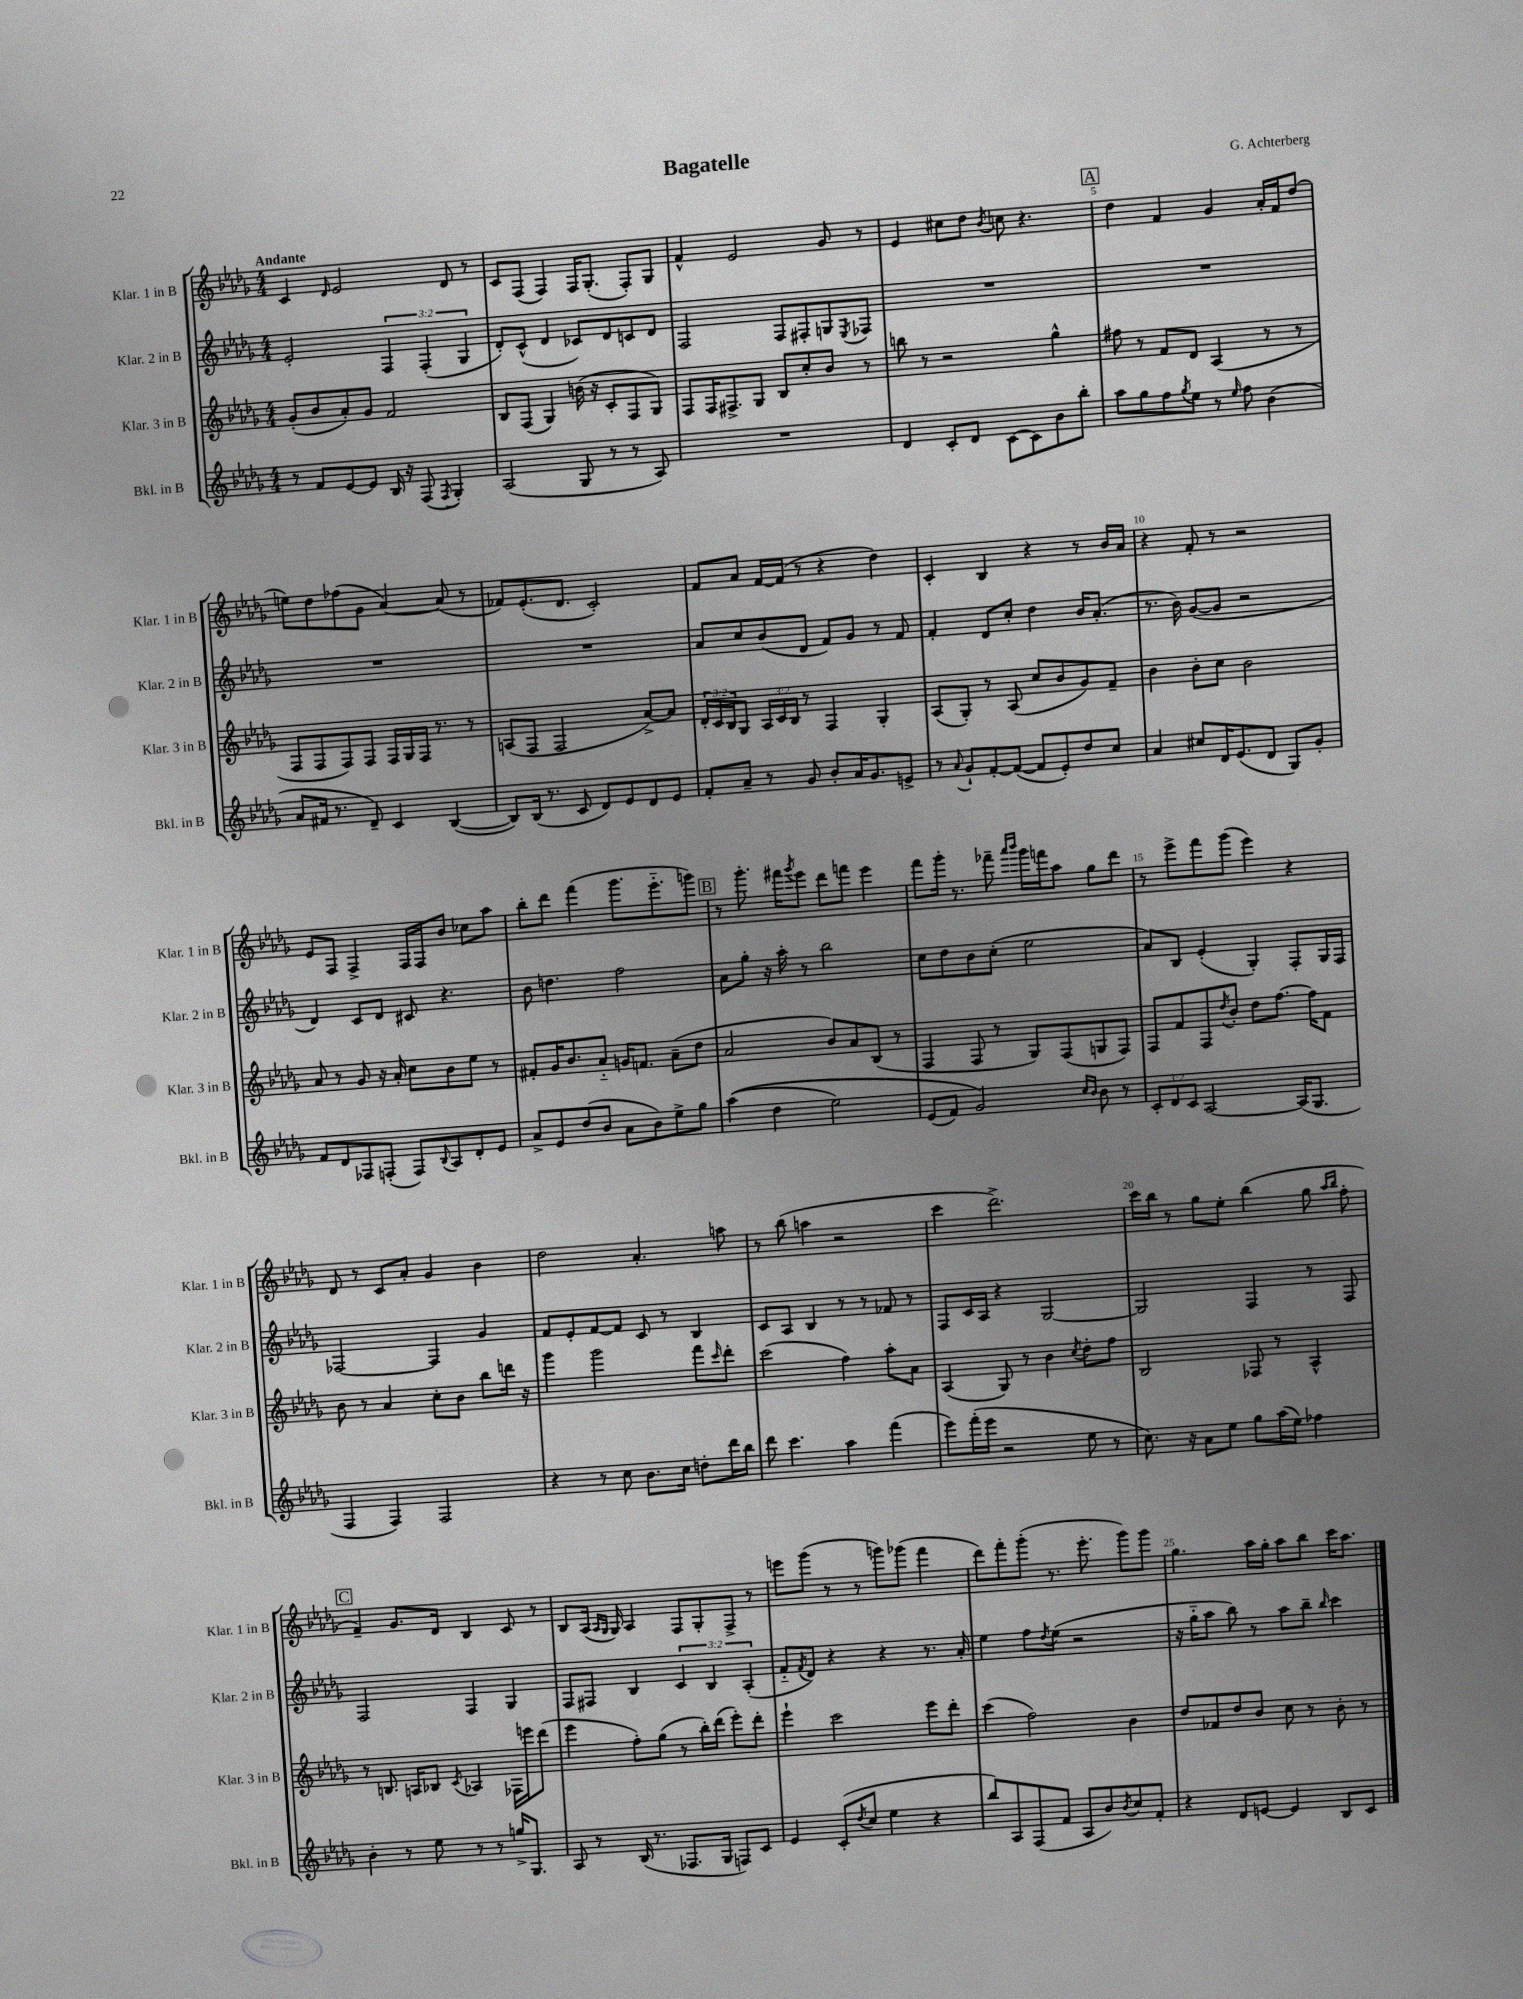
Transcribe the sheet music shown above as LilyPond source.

\header { title = "Bagatelle" composer = "G. Achterberg" }
<<
\new StaffGroup <<
\new Staff = "s0" \with { instrumentName = "Klar. 1 in B" shortInstrumentName = "Klar. 1 in B" } {
    \clef treble \key des \major \numericTimeSignature \time 4/4 \tempo "Andante"
    c'4 \grace { des'16 } ees'2 des'8 r8 |
    c'8 f8( f4) f16 ges8.-.( f8-.) ges8 |
    f'4-^ ees'2 ges'8 r8 |
    ees'4 cis''8 des''8 \acciaccatura { bes'8 } c''8 r4. |
    \mark \markup { \box "A" } des''4 f'4 ges'4 aes'16-. f'16 des''8( |
    e''8) des''8 fes''8( ges'8 aes'4~) aes'8( r8 |
    fes'8) ees'8.-.( des'8. c'2-.) |
    f'8 aes'8 f'16~ f'16( r8 r4 des''4) |
    c'4-. bes4 r4 r8 bes'16 aes'16 |
    r4 f'8-. r8 r2 |
    ees'8 f8 f4-> f16 f16 bes'8 ces''8 aes''8 |
    bes''8-. des'''8 f'''4( ges'''8. ees'''8.-_ g'''8) |
    \mark \markup { \box "B" } r8 ges'''8.-. fis'''16 \acciaccatura { ges'''8 } ees'''8 des'''8 f'''8 ees'''4 |
    f'''8 ges'''16-. r8. fes'''8-- \grace { aes'''16 bes'''16 } ges'''16 f'''16 aes''8 ges''8 des'''8 |
    r8 ees'''8-> f'''8 ges'''8( ees'''4) r4 |
    des'8 r8 c'8 aes'8-. ges'4 bes'4 |
    des''2 aes'4.-. a''8 |
    r8 bes''8( a''4 r2 |
    c'''4 des'''2.->) |
    c'''16 bes''16 r8 ges''8 ees''8-. bes''4( ges''8 \grace { aes''16 bes''16 } f''8-. |
    \mark \markup { \box "C" } f'4--) ges'8. des'16 bes4 c'8 r8 |
    bes8 aes16( \grace { aes16 ges16 } ges16) aes4 f8 ges8-. f8-> r8 |
    e'''8 ges'''8( r8 r8 g'''8) ges'''8( f'''4 |
    des'''8) f'''8-. ges'''8-.( r8. ees'''8.-. ges'''8) ges'''8 |
    ges''4. aes''16 ges''16-. aes''8 bes''8 c'''16 aes''8. \bar "|." |
}
\new Staff = "s1" \with { instrumentName = "Klar. 2 in B" shortInstrumentName = "Klar. 2 in B" } {
    \clef treble \key des \major \numericTimeSignature \time 4/4 \override Staff.TupletNumber.text = #tuplet-number::calc-fraction-text
    ees'2-. \tuplet 3/2 { f4 f4-.( ges4 } |
    des'8-.) c'8-^( des'4 ces'8) des'8 c'8 des'8 |
    f2 f8 fis8-. g8 \acciaccatura { ees8 } fes8 |
    R1 |
    \mark \markup { \box "A" } R1 |
    R1 |
    R1 |
    aes'8 c''8 bes'8( des'8 f'8) ges'8 r8 f'8 |
    f'4-. des'8 c''8-. des''4 bes'16 aes'8.-.( |
    r8. bes'16) ges'8~( ges'8 r2 |
    des'4) c'8 des'8 cis'8 r4. |
    bes'8 d''4. f''2 |
    \mark \markup { \box "B" } aes'8 ges''8-. r16 aes''16-. r8 bes''2 |
    c''8 des''8 bes'8 c''8-.( ees''2 |
    aes'8) bes8 ees'4-.( ges4-.) f8-. ges16 f16 |
    fes2~ fes4 ges'4 |
    f'8 ees'8-. f'8~ f'8 c'8 r8 bes4 |
    c'8 aes8 bes4 r8 r8 fes'8 r8 |
    f8 c'16 aes16 r4 ges2~ |
    ges2 f4 r8 f8 |
    \mark \markup { \box "C" } f2 f4 ges4 |
    f8 fis8 bes4 \tuplet 3/2 { c'4 bes4 aes4-.( } |
    f'8-_ \acciaccatura { f'8 } des'8) r4 r4 r8. aes'16-. |
    ees''4 f''8 \acciaccatura { des''8 } ees''8( r2 |
    r16 ges''16-_ aes''8 bes''8) r8 aes''8 bes''8-- \grace { bes''16 } c'''4 \bar "|." |
}
\new Staff = "s2" \with { instrumentName = "Klar. 3 in B" shortInstrumentName = "Klar. 3 in B" } {
    \clef treble \key des \major \numericTimeSignature \time 4/4 \override Staff.TupletNumber.text = #tuplet-number::calc-fraction-text
    ges'8-.( bes'8 aes'8-.) ges'8 f'2 |
    bes8 f8( ges4) b'16( r16 c'8-. f8 ges8) |
    f8 f16 fis8.-> ges8 bes8 c''8-. bes'8 r8 |
    b''8 r8 r2 ges''4-^ |
    \mark \markup { \box "A" } fis''8 r8 f'8 des'8 aes4( r8 r8 |
    f8 f8 f8) f8 f16 ges16 f16 r8. r8 |
    a8( f8 f2 aes'8~->) aes'8 |
    \tuplet 3/2 { des'16-. c'16 bes16 } ges8 \tuplet 3/2 { aes16 c'16 bes16 } r8 f4 ges4-. |
    aes8( ges8-.) r8 aes8( c''8 bes'8 ges'8) f'8-- |
    bes'4 bes'8-. c''8 bes'2 |
    aes'8 r8 ges'8 r16 aes'16-. c''8 bes'8 ees''8 r8 |
    fis'8-. ges'16 bes'8. aes'8-_ g'16 f'8. aes'8--( des''8 |
    \mark \markup { \box "B" } aes'2 bes'8) aes'8 bes8( r8 |
    f4 f8 r8 ges8) f8( g8 f8) |
    f8 f'8 f8 \acciaccatura { des''8 } bes'8-. des''8 f''8.~ f''16 f'8 |
    bes'8 r8 aes'4 c''8-. bes'8 bes''8 d'''16 r16 |
    ges'''4 ges'''2 f'''8 \grace { c'''16 } des'''8-. |
    c'''2( f''4) aes''8-. aes'8 |
    aes4( ges8) r8 bes'4 \acciaccatura { c''8 } des''8-. f''8 |
    bes2 fes8 r8 aes4-^ |
    \mark \markup { \box "C" } r8 b8. a16 bes8 \acciaccatura { c'8 } aes4 fes16 e'''16 des'''8( |
    ees'''4 f''8-.) ges''8( r8 bes''16-.) des'''16( ees'''8-.) des'''8-. |
    ees'''4-! c'''2 ees'''8 des'''8-. |
    c'''4( f''2) bes'4 |
    des''8 fes'8 des''8 bes'8 c''8 r8 bes'8-. r8 \bar "|." |
}
\new Staff = "s3" \with { instrumentName = "Bkl. in B" shortInstrumentName = "Bkl. in B" } {
    \clef treble \key des \major \numericTimeSignature \time 4/4 \override Staff.TupletNumber.text = #tuplet-number::calc-fraction-text
    r8 f'8 ees'8~ ees'8 bes16 r16 f8( \acciaccatura { f8 } ges4-.) |
    aes2( ges8 r8 r8 aes8) |
    R1 |
    des'4 c'8-. des'8 c'8~ c'8 bes'8 bes''8-. |
    \mark \markup { \box "A" } aes''8 ges''8 f''8 \acciaccatura { ges''8 } ees''8 r8 \grace { ees''16 } f''8 bes'4( |
    aes'8 fis'16 r8. des'8--) c'4 bes4~( |
    bes8) bes16( r8. c'8 des'8) ees'8 des'8 ees'8 |
    f'8-. aes'8-- r8 ges'8 bes'8-. aes'16 ges'8. e'8-> |
    r8 \appoggiatura { aes'8 } ges'8-! f'8~-. f'8~( f'8 ees'8-.) des''8 c''8 |
    aes'4 cis''8 des'16 ees'8.( des'8 ges8) ges'8-. |
    f'8 des'8 fes8 f8-.( f8) \appoggiatura { bes8 } aes8 des'8-. ees'8 |
    aes'8-> ees'8 des''8( bes'8 aes'8 bes'8) ees''8-> ges''8 |
    \mark \markup { \box "B" } aes''4(\( des''4 ees''2) |
    ees'8( f'8) ges'2\) \grace { c''16 bes'16 } bes'8 r8 |
    \tuplet 3/2 { c'8-. des'8 c'8 } aes2~ aes16( ges8. |
    f4 f4) f2 |
    r4 r8 c''8 bes'8. c''16 d''8-. des'''16 bes''16 |
    des'''8 c'''4. aes''4 f'''4( |
    ees'''8) f'''16-.( ees'''16 r2 ees''8 r8 |
    c''8.) r16 aes'8 ees''8 ges''8 aes''16( ees''16) fes''4 |
    \mark \markup { \box "C" } bes'4-. r8 ees''8 r8 r8 g''16-> ges8. |
    aes8 r8 bes16( r8. fes8. ges16 f8) c'8 |
    ees'4 c'8-.( \acciaccatura { des''8 } c''8 ees''4 r4 |
    bes''8) aes8 f8( f'8 aes8 bes'8) \acciaccatura { bes'8 } c''8 f'8-. |
    r4 des'8 e'8~ e'4 bes8 c'8 \bar "|." |
}
>>
>>
\layout { \context { \Score \override BarNumber.break-visibility = ##(#f #t #t) barNumberVisibility = #(every-nth-bar-number-visible 5) } }
